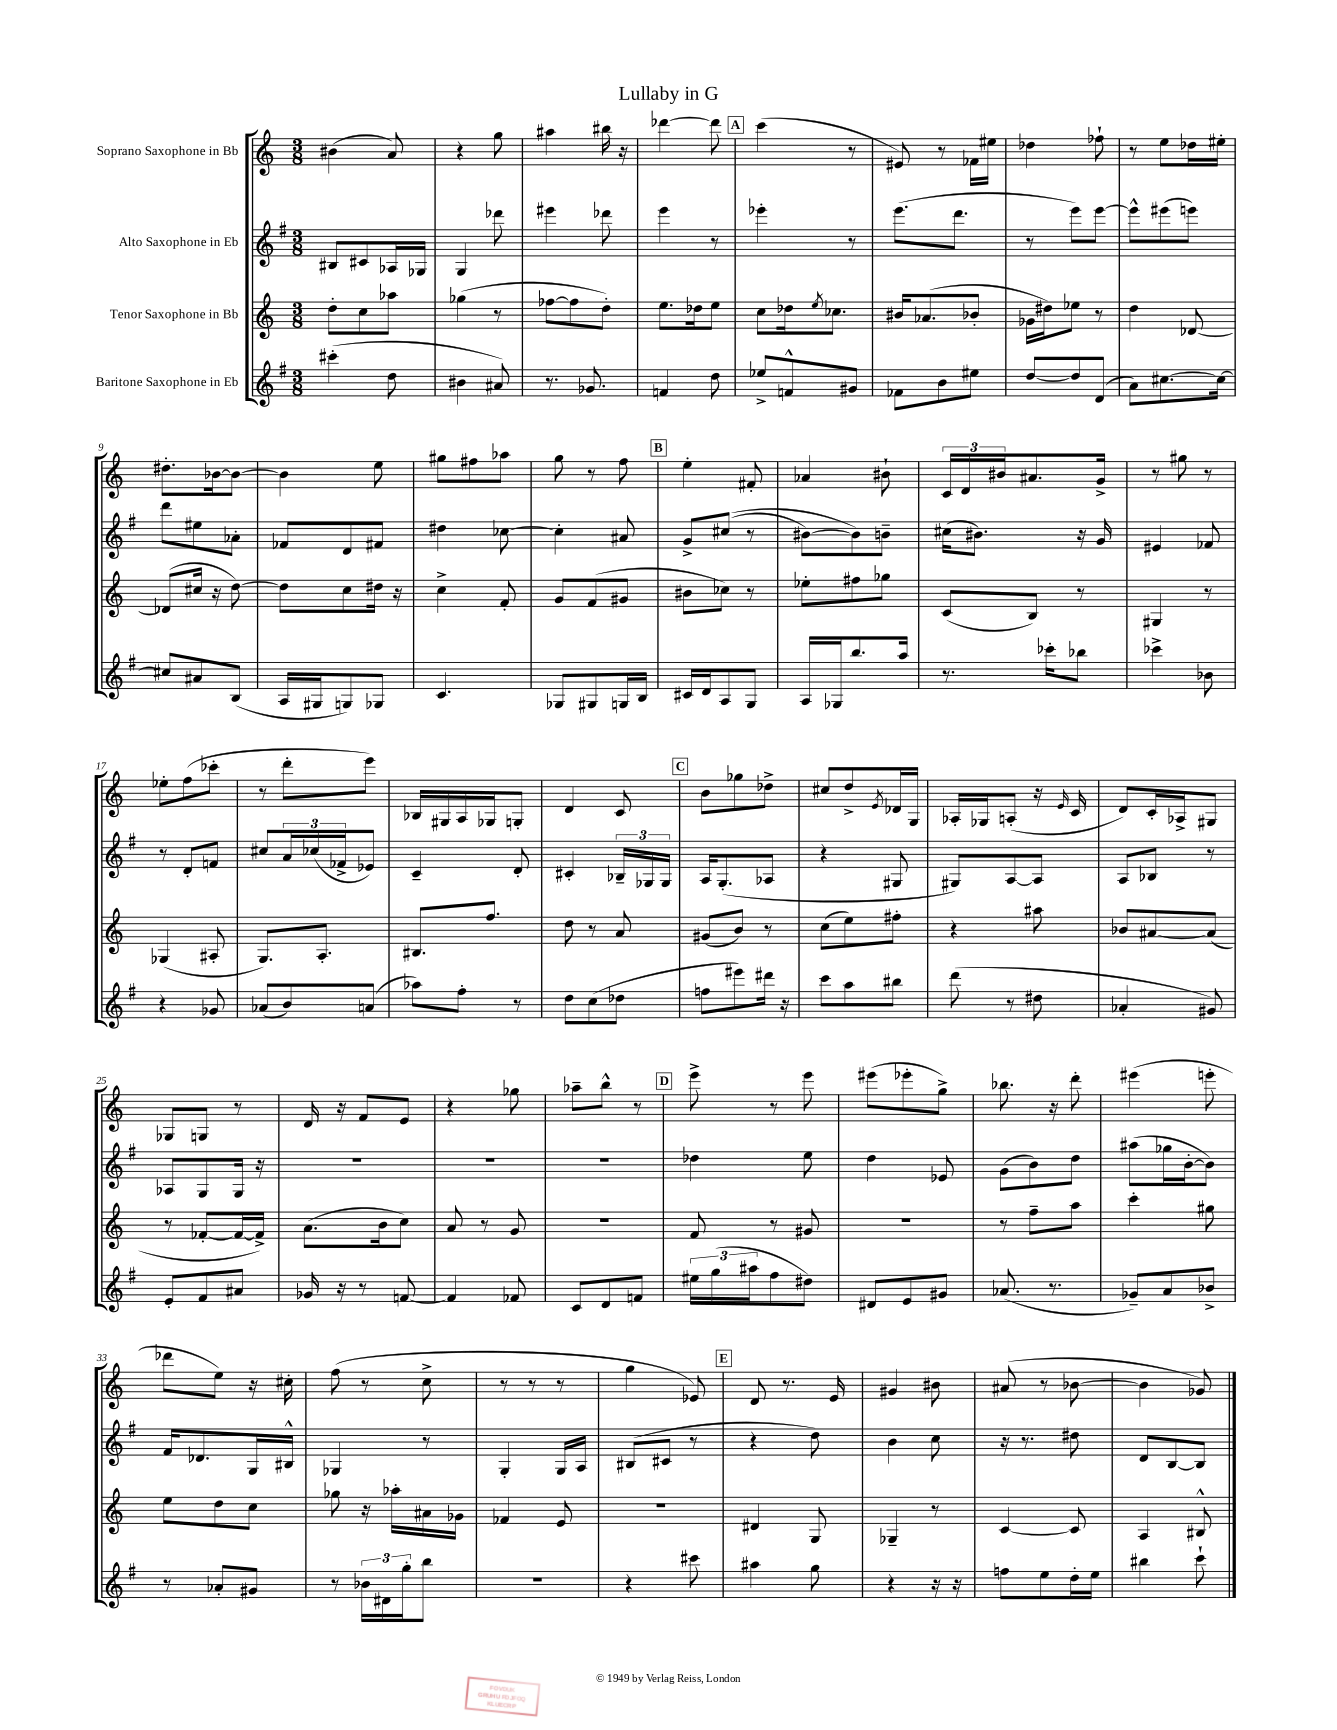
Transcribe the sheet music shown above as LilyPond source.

\header { title = "Lullaby in G" }
<<
\new StaffGroup <<
\new Staff = "s0" \with { instrumentName = "Soprano Saxophone in Bb" } {
    \clef treble \key c \major \numericTimeSignature \time 3/8
    bis'4( a'8) |
    r4 g''8 |
    ais''4 bis''16 r16 |
    des'''4~ des'''8 |
    \mark \markup { \box "A" } c'''4( r8 |
    eis'8) r8 fes'16 eis''16 |
    des''4 fes''8-! |
    r8 e''8 des''16 eis''16-. |
    dis''8.-. bes'16~ bes'8~ |
    bes'4 e''8 |
    gis''8 fis''8 aes''8 |
    g''8 r8 f''8 |
    \mark \markup { \box "B" } e''4-. fis'8-. |
    aes'4 bis'8-! |
    \tuplet 3/2 { c'16 d'16 bis'16 } ais'8. g'16-> |
    r8 gis''8 r8 |
    ees''8-. f''8( ces'''8-. |
    r8 d'''8-. e'''8) |
    bes16 gis16 a16 ges16 g8-. |
    d'4 c'8 |
    \mark \markup { \box "C" } b'8 ges''8 des''8-> |
    cis''8 d''8-> \acciaccatura { e'8 } des'16 g16 |
    aes16-. ges16 a8-.( r16 \grace { e'16 } c'16 |
    d'8) c'16-. aes16-> gis8 |
    ges8 g8 r8 |
    d'16 r16 f'8 e'8 |
    r4 ges''8 |
    aes''8-- b''8-^ r8 |
    \mark \markup { \box "D" } e'''8-> r8 e'''8 |
    eis'''8( ees'''8-. g''8->) |
    bes''8. r16 d'''8-. |
    eis'''4( e'''8-. |
    des'''8 e''8) r16 cis''16-. |
    f''8( r8 c''8-> |
    r8 r8 r8 |
    g''4 ees'8) |
    \mark \markup { \box "E" } d'8 r8. e'16 |
    gis'4 bis'8 |
    ais'8( r8 bes'8~ |
    bes'4 ges'8) \bar "|." |
}
\new Staff = "s1" \with { instrumentName = "Alto Saxophone in Eb" } {
    \clef treble \key g \major \numericTimeSignature \time 3/8
    bis8 cis'8 aes16 ges16 |
    g4 des'''8 |
    eis'''4 des'''8 |
    e'''4 r8 |
    \mark \markup { \box "A" } ees'''4-. r8 |
    e'''8.( d'''8. |
    r8 e'''8) e'''8~ |
    e'''8-^ eis'''8( e'''8) |
    d'''8 eis''8 aes'8-. |
    fes'8 d'8 fis'8 |
    dis''4 ces''8~ |
    ces''4-. ais'8 |
    \mark \markup { \box "B" } g'8-> cis''8(\( r8 |
    bis'8~) bis'8\) b'8-- |
    cis''16( bis'8.) r16 g'16 |
    eis'4 fes'8 |
    r8 d'8-. f'8 |
    cis''8 \tuplet 3/2 { a'16 ces''16( fes'16-> } ees'8) |
    c'4-- d'8-. |
    cis'4-. \tuplet 3/2 { bes16-- ges16 ges16 } |
    \mark \markup { \box "C" } a16 g8.-.( aes8 |
    r4 gis8 |
    gis8) a8~ a8 |
    a8 bes8 r8 |
    aes8 g8 g16 r16 |
    R4. |
    R4. |
    R4. |
    \mark \markup { \box "D" } des''4 e''8 |
    d''4 ees'8 |
    g'8( b'8) d''8 |
    ais''8( ges''16 b'16~-. b'8) |
    fis'16 des'8. g16 bis16-^ |
    ges4 r8 |
    g4-. g16 a16 |
    bis8( cis'8 r8 |
    \mark \markup { \box "E" } r4 d''8) |
    b'4 c''8 |
    r16 r8. dis''8 |
    d'8 b8~ b8 \bar "|." |
}
\new Staff = "s2" \with { instrumentName = "Tenor Saxophone in Bb" } {
    \clef treble \key c \major \numericTimeSignature \time 3/8
    d''8-. c''8 aes''8 |
    ges''4( r8 |
    fes''8~ fes''8 d''8-.) |
    e''8. des''16 e''8 |
    \mark \markup { \box "A" } c''8 des''16 \acciaccatura { e''8 } ces''8. |
    bis'16 aes'8.( bes'8-. |
    ges'16 dis''16) ees''8 r8 |
    d''4 des'8~ |
    des'8( cis''16 r16 d''8~) |
    d''8 c''8 dis''16 r16 |
    c''4-> f'8-. |
    g'8 f'8( gis'8 |
    \mark \markup { \box "B" } bis'8 ces''8) r8 |
    ees''8-. fis''8 ges''8 |
    c'8( b8) r8 |
    gis4 r8 |
    ges4( ais8-. |
    g8.) a8.-. |
    bis8. f''8. |
    d''8 r8 a'8 |
    \mark \markup { \box "C" } gis'8( b'8) r8 |
    c''8( e''8) fis''8-. |
    r4 ais''8 |
    bes'8 ais'8~ ais'8( |
    r8 fes'8~-. fes'16~ fes'16->) |
    a'8.( b'16 c''8) |
    a'8 r8 g'8 |
    R4. |
    \mark \markup { \box "D" } f'8 r8 gis'8 |
    R4. |
    r8 f''8-- a''8 |
    c'''4-. gis''8 |
    e''8 d''8 c''8 |
    ges''8 r16 aes''16-. ais'16 ges'16 |
    fes'4 e'8 |
    R4. |
    \mark \markup { \box "E" } dis'4 g8 |
    ges4-- r8 |
    c'4~ c'8 |
    a4 bis8-^ \bar "|." |
}
\new Staff = "s3" \with { instrumentName = "Baritone Saxophone in Eb" } {
    \clef treble \key g \major \numericTimeSignature \time 3/8
    cis'''4-.( d''8 |
    bis'4 ais'8) |
    r8. ges'8. |
    f'4 d''8 |
    \mark \markup { \box "A" } ees''8-> f'8-^ gis'8 |
    fes'8 b'8 eis''8 |
    d''8~ d''8 d'8( |
    a'8) cis''8.~ cis''16~ |
    cis''8 ais'8 b8( |
    a16 gis16 g8) ges8 |
    c'4. |
    ges8 gis8 g16 b16 |
    \mark \markup { \box "B" } cis'16 d'16 a8 g8 |
    a16 ges16 b''8. a''16 |
    r8. ces'''16-. bes''8 |
    ces'''4-> bes'8 |
    r4 ges'8 |
    aes'8( b'8) a'8( |
    aes''8) fis''8-. r8 |
    d''8 c''8( des''8 |
    \mark \markup { \box "C" } f''8 eis'''8) dis'''16 r16 |
    c'''8 a''8 bis''8 |
    d'''8( r8 dis''8 |
    aes'4-. gis'8) |
    e'8-. fis'8 ais'8 |
    ges'16 r16 r8 f'8~ |
    f'4 fes'8 |
    c'8 d'8 f'8 |
    \mark \markup { \box "D" } \tuplet 3/2 { eis''16 g''16( ais''16 } fis''8 dis''8) |
    dis'8 e'8 gis'8 |
    aes'8.( r8. |
    ges'8--) a'8 bes'8-> |
    r8 aes'8-. gis'8 |
    r8 \tuplet 3/2 { bes'16 dis'16 g''16-. } b''8 |
    r4. |
    r4 cis'''8 |
    \mark \markup { \box "E" } ais''4 g''8 |
    r4 r16 r16 |
    f''8 e''8 d''16-. e''16 |
    bis''4 c'''8-! \bar "|." |
}
>>
>>
